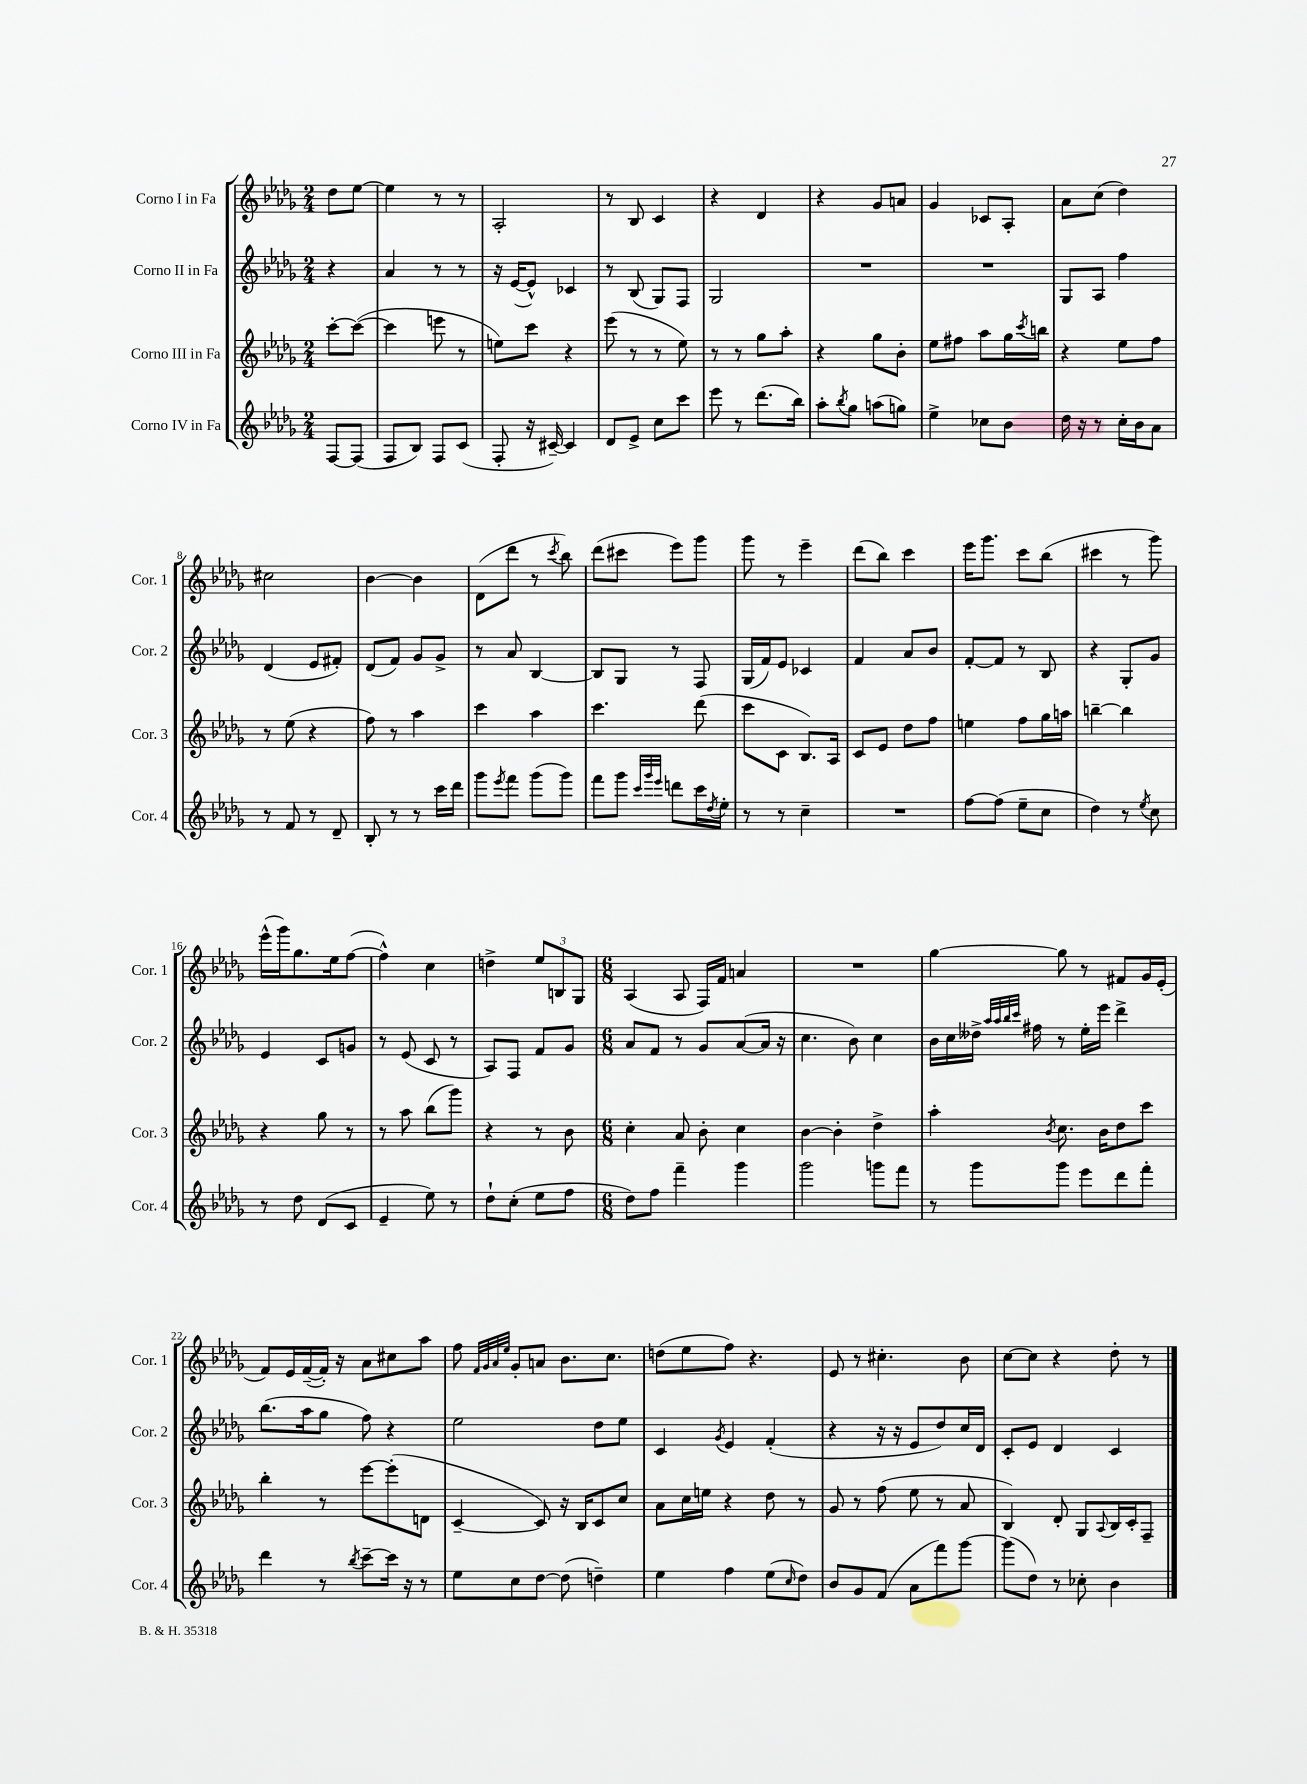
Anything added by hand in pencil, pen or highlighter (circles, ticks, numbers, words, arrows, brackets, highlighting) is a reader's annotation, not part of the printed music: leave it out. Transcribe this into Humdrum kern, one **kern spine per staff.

**kern	**kern	**kern	**kern
*staff4	*staff3	*staff2	*staff1
*clefG2	*clefG2	*clefG2	*clefG2
*k[b-e-a-d-g-]	*k[b-e-a-d-g-]	*k[b-e-a-d-g-]	*k[b-e-a-d-g-]
*M2/4	*M2/4	*M2/4	*M2/4
[8F	[8ccc'	4r	8dd-
(8F]	(8ccc_	.	[8ee-
=	=	=	=
8F	4ccc]	4a-	4ee-]
8B-)	.	.	.
8F	8eee	8r	8r
(8c	8r	8r	8r
=	=	=	=
8F'	8ee)	16r	2A-'
.	.	([16e-	.
16r	8ccc	8e-^^])	.
[16c#~)	.	.	.
4c#]	4r	4c-	.
=	=	=	=
8d-	(8eee-	8r	8r
8e-^	8r	(8B-	8B-
8cc	8r	8G-)	4c
8ccc	8ee-)	8F	.
=	=	=	=
8eee-	8r	2G-	4r
8r	8r	.	.
(8.ddd-	8gg-	.	4d-
.	8aa-'	.	.
16bb-)	.	.	.
=	=	=	=
8aa-'	4r	2r	4r
8qbb-	.	.	.
8gg-	.	.	.
(8aa	8gg-	.	8g-
8gg)	8b-'	.	8a
=	=	=	=
4ee-^	8ee-	2r	4g-
.	8ff#	.	.
8cc-	8aa-	.	8c-
8b-	16gg-	.	8A-'
.	8qccc	.	.
.	16bb	.	.
=	=	=	=
16dd-	4r	8G-	8a-
16r	.	.	.
8r	.	8A-	(8cc
16cc'	8ee-	4ff	4dd-)
16b-	.	.	.
8a-	8ff	.	.
=	=	=	=
8r	8r	(4d-	2cc#
8f	(8ee-	.	.
8r	4r	8e-	.
8d-~	.	8f#')	.
=	=	=	=
8B-'	8ff)	(8d-	[4b-
8r	8r	8f)	.
8r	4aa-	8g-	4b-]
16ccc	.	8g-^	.
16ddd-	.	.	.
=	=	=	=
8ggg-	4ccc	8r	(8d-
8qeee-	.	.	.
8fff	.	8a-	8ddd-
(8ggg-	4aa-	[4B-	8r
.	.	.	8qccc
8ggg-)	.	.	8bb-)
=	=	=	=
8fff	4.ccc	8B-]	(8ddd-
8ggg-	.	8G-	8ccc#
32qqccc	.	.	.
32qqggg-	.	.	.
32qqeee-	.	.	.
8ddd	.	8r	8eee-)
16ccc	(8ddd-	8F	8ggg-
8qdd-	.	.	.
16ee-'	.	.	.
=	=	=	=
8r	8ccc	(16G-	8ggg-
.	.	16f)	.
8r	8c	8e-	8r
4cc~	8.B-)	4c-	4eee-~
.	16A-	.	.
=	=	=	=
2r	8c	4f	(8ddd-
.	8e-	.	8bb-)
.	8dd-	8a-	4ccc
.	8ff	8b-	.
=	=	=	=
[8ff	4ee	[8f'	16eee-
.	.	.	8.ggg-
(8ff]	.	8f]	.
8ee-~	8ff	8r	8ccc
8cc	16gg-	8B-	(8bb-
.	16aa	.	.
=	=	=	=
4dd-)	[4bb~	4r	4ccc#
8r	4bb]	8G-'	8r
8qee-	.	.	.
8cc	.	8g-	8ggg-)
=	=	=	=
8r	4r	4e-	(16eee-^^
.	.	.	16ggg-)
8dd-	.	.	8.gg-
(8d-	8gg-	8c	.
.	.	.	16ee-
8c	8r	8g	([8ff
=	=	=	=
4e-~	8r	8r	4ff^^])
.	8aa-	(8e-	.
8ee-)	(8bb-	8c	4cc
8r	8ggg-)	8r	.
=	=	=	=
8dd-`	4r	8A-)	4dd^
(8cc'	.	8F	.
8ee-	8r	8f	12ee-
.	.	.	12B
8ff	8b-	8g-	.
.	.	.	12G-
=	=	=	=
*M6/8	*M6/8	*M6/8	*M6/8
8dd-)	4cc'	8a-	(4A-
8ff	.	8f	.
4fff~	8a-	8r	8A-
.	8b-'	8g-	16F)
.	.	.	16f
4ggg-	4cc	([8a-	4a
.	.	16a-]	.
.	.	16r	.
=	=	=	=
2ggg-	[4b-	4.cc	2.r
.	4b-']	.	.
.	.	8b-)	.
8ggg	4dd-^	4cc	.
8fff	.	.	.
=	=	=	=
8r	4aa-'	16b-	[4gg-
.	.	16cc	.
8ggg-	.	16dd--^	.
.	.	32qqaa-	.
.	.	32qqaa-	.
.	.	32qqbb-	.
.	.	32qqccc	.
.	.	16ff#	.
.	8qb-	.	.
8ggg-	8.cc	8r	8gg-]
8eee-	.	16ee-'	8r
.	16b-	16eee-	.
8ddd-	8dd-	4ddd-^	8f#
8fff'	8ccc	.	16g-
.	.	.	(16e-'
=	=	=	=
4ddd-	4bb-'	(8.bb-	8f)
.	.	.	16e-
.	.	16aa-	([16f~
8r	8r	8gg-	16f'])
.	.	.	16r
8qbb-	.	.	.
[8ccc~	[8eee-	8ff)	8a-
16ccc]	(8eee-']	4r	8cc#
16r	.	.	.
8r	8d	.	8aa-
=	=	=	=
8ee-	[4c~	2ee-	8ff
.	.	.	32qqf
.	.	.	32qqg-
.	.	.	32qqa-
.	.	.	32qqee-
8cc	.	.	8g-'
[8dd-	8c])	.	8a
(8dd-]	16r	.	8.b-
.	16B-	.	.
4dd~)	8c	8dd-	.
.	.	.	8.cc
.	8cc	8ee-	.
=	=	=	=
4ee-	8a-	4c	(8dd
.	16cc	.	8ee-
.	16ee	.	.
.	.	8qg-	.
4ff	4r	4e-	8ff)
.	.	.	4.r
(8ee-	8dd-	(4f'	.
16qqcc	.	.	.
8dd-)	8r	.	.
=	=	=	=
8b-	8g-	4r	8e-
8g-	8r	.	8r
(8f	(8ff	16r	4.cc#'
.	.	16r	.
8a-	8ee-	8e-	.
8fff)	8r	8dd-)	.
[8ggg-	8a-	16cc	8b-
.	.	16d-	.
=	=	=	=
(8ggg-]	4B-)	8c'	[8cc
8dd-)	.	8e-	8cc]
8r	8d-'	4d-	4r
8cc-'	8G-	.	.
.	8qqA-	.	.
4b-	16B-	4c	8dd-'
.	16c'	.	.
.	8F~	.	8r
==	==	==	==
*-	*-	*-	*-
